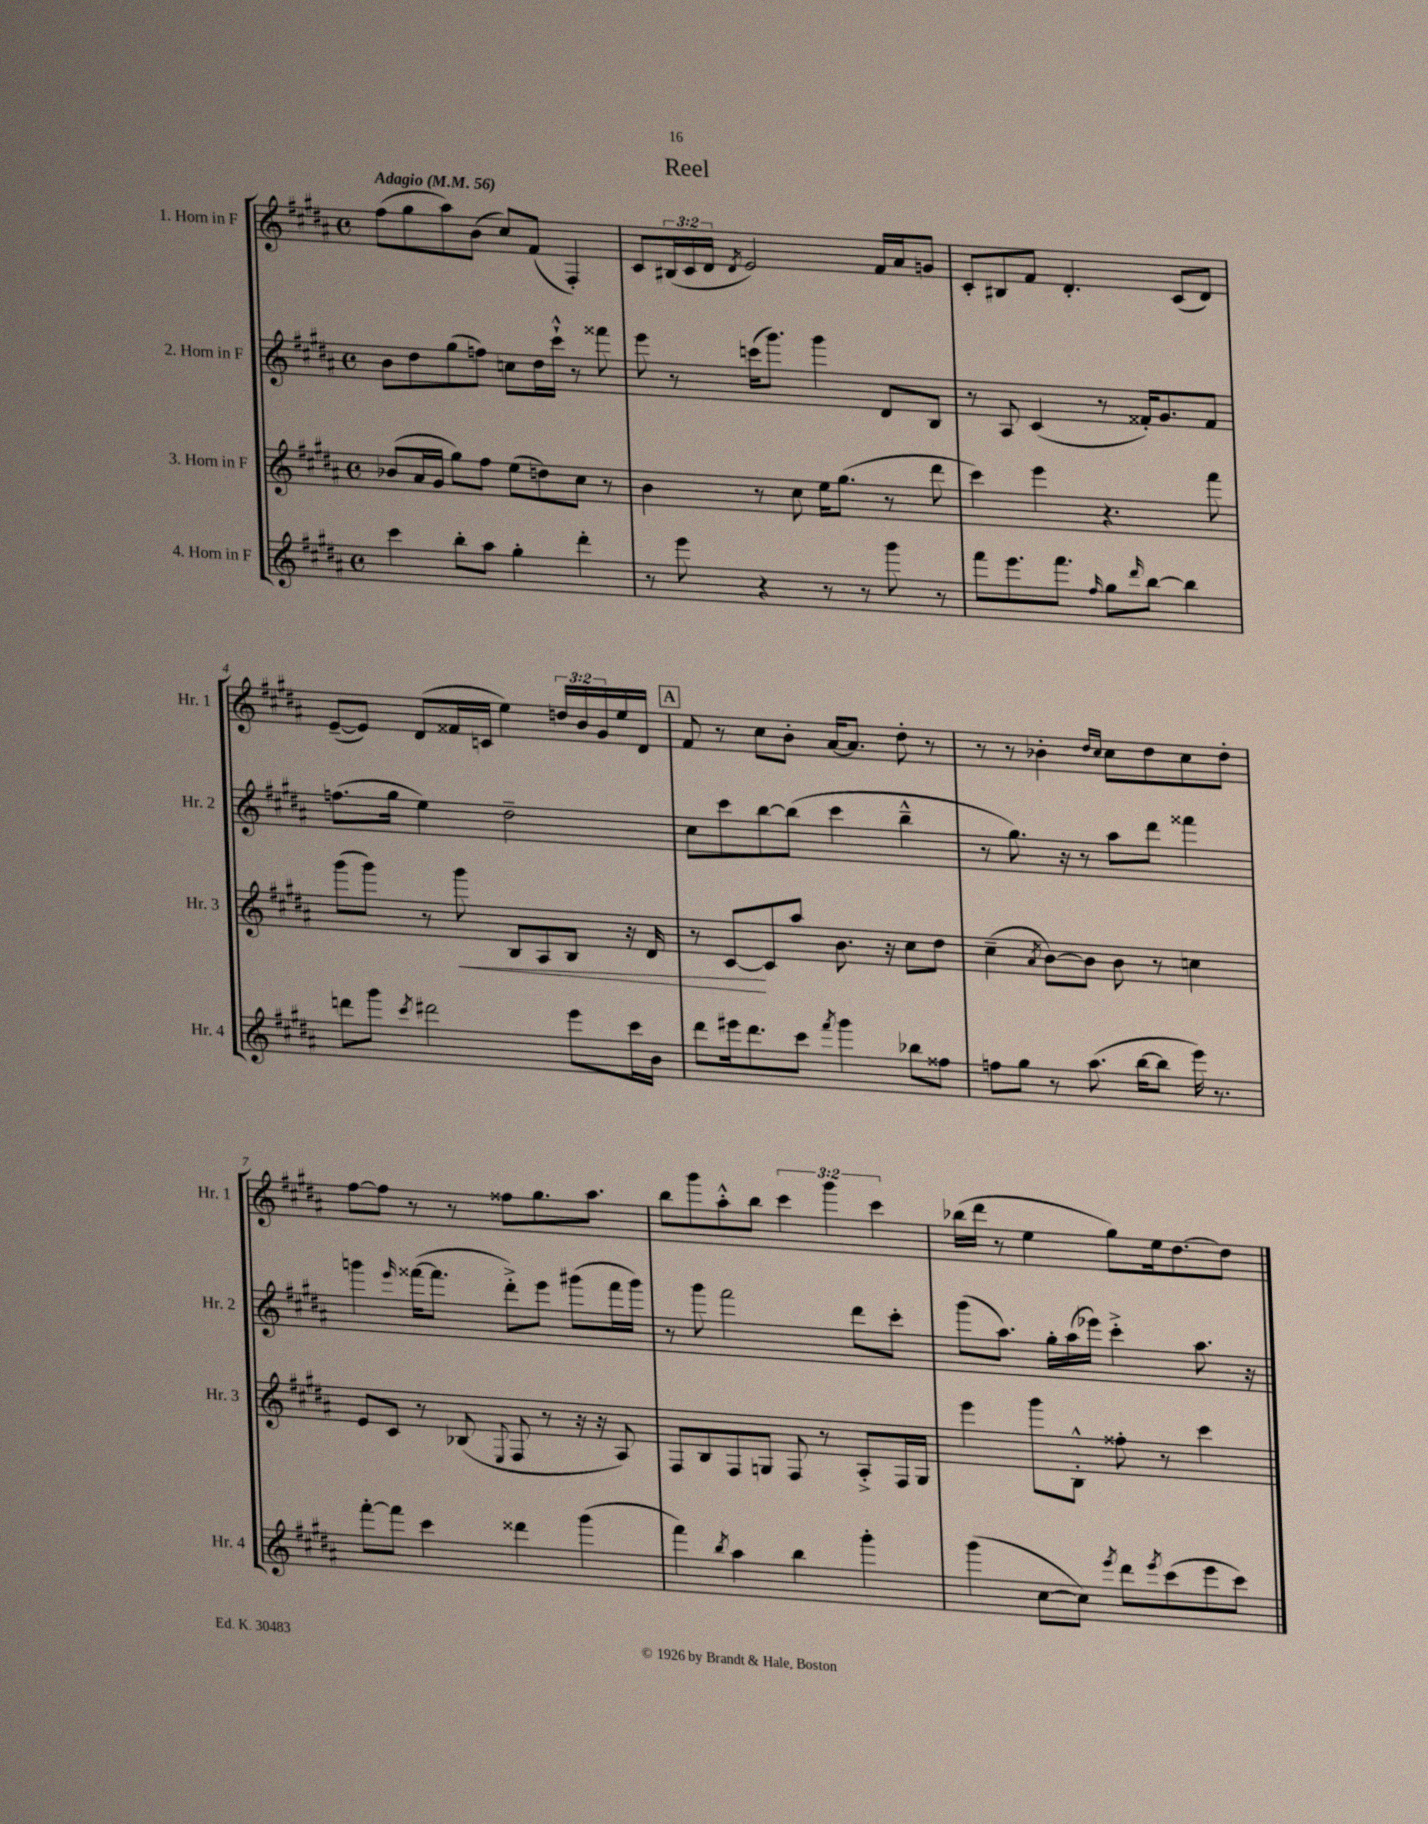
\header { title = "Reel" }
<<
\new StaffGroup <<
\new Staff = "s0" \with { instrumentName = "1. Horn in F" shortInstrumentName = "Hr. 1" } {
    \clef treble \key b \major \defaultTimeSignature \time 4/4 \override Staff.TupletNumber.text = #tuplet-number::calc-fraction-text \tempo "Adagio" 4 = 56
    fis''8( gis''8 ais''8) b'8( cis''8) fis'8( fis4-.) |
    cis'8 \tuplet 3/2 { bis16( cis'16 dis'16 } \acciaccatura { dis'8 } e'2) fis'16 ais'16 g'8 |
    cis'8-. bis8 fis'8 dis'4.-. cis'8( dis'8) |
    e'8~--( e'8) dis'8( fisis'16 c'16 e''4) \tuplet 3/2 { d''16 b'16 gis'16 } e''16 dis'16 |
    \mark \markup { \box "A" } fis'8 r8 cis''8 b'8-. ais'16~ ais'8. dis''8-. r8 |
    r8 r8 bes'4-. \grace { dis''16 cis''16 } cis''8 dis''8 cis''8 dis''8-. |
    fis''8~ fis''8 r8 r8 fisis''8 gis''8. ais''8. |
    b''8 gis'''8 ais''8-.-^ b''8 \tuplet 3/2 { cis'''4 gis'''4 cis'''4 } |
    bes''16( dis'''16 r8 e''4 gis''8) e''16 dis''8.~ dis''8 \bar "|." |
}
\new Staff = "s1" \with { instrumentName = "2. Horn in F" shortInstrumentName = "Hr. 2" } {
    \clef treble \key b \major \defaultTimeSignature \time 4/4
    b'8 dis''8 gis''8( f''8) c''8 dis''16 cis'''16-!-^ r8 fisis'''8 |
    e'''8 r8 c'''16( gis'''8.) gis'''4 dis'8 b8 |
    r8 ais8 cis'4( r8 fisis'16-.) gis'8. fisis'8 |
    f''8.( gis''16 e''4) dis''2-- |
    \mark \markup { \box "A" } cis''8 cis'''8 b''8~ b''8( cis'''4 b''4---^ |
    r8 gis''8.) r16 r8 ais''8 dis'''8 fisis'''4 |
    g'''4 \grace { e'''16 } fisis'''16~( fisis'''8. dis'''8-.->) e'''8 gis'''8( fisis'''16 gis'''16) |
    r8 gis'''8 fis'''2 dis'''8 cis'''8-. |
    gis'''8( ais''8.) gis''16-. ais''16( ees'''16) cis'''4-.-> ais''8. r16 \bar "|." |
}
\new Staff = "s2" \with { instrumentName = "3. Horn in F" shortInstrumentName = "Hr. 3" } {
    \clef treble \key b \major \defaultTimeSignature \time 4/4
    bes'8( ais'16 gis'16 gis''8) fis''8 e''8( d''8) cis''8 r8 |
    b'4 r8 cis''8 e''16 gis''8.( r8 dis'''8 |
    cis'''4) e'''4 r4. fis'''8 |
    gis'''8( gis'''8) r8 gis'''8\< b8 ais8 b8 r16 dis'16 |
    \mark \markup { \box "A" } r8 cis'8~\! cis'8 ais''8 b'8. r16 cis''8 dis''8 |
    cis''4--( \acciaccatura { ais'8 } b'8~) b'8 b'8 r8 c''4 |
    e'8 cis'8 r8 bes8( \appoggiatura { e8 } fis8 r8 r16 r16 ais8) |
    fis8 b8 fis8 g8 fis8 r8 ais8-.-> fis16 g16 |
    e'''4 gis'''8 b8-.-^ fisis''8-. r8 cis'''4 \bar "|." |
}
\new Staff = "s3" \with { instrumentName = "4. Horn in F" shortInstrumentName = "Hr. 4" } {
    \clef treble \key b \major \defaultTimeSignature \time 4/4
    cis'''4 b''8-. ais''8 gis''4-. dis'''4-. |
    r8 e'''8 r4 r8 r8 gis'''8 r8 |
    fis'''8 e'''8. fis'''8. \grace { fis''16 } gis''8 \grace { dis'''16 } b''8~ b''4 |
    d'''8 gis'''8 \acciaccatura { cis'''8 } dis'''2 e'''8 cis'''16 b'16 |
    \mark \markup { \box "A" } dis'''8 eis'''16 dis'''8. cis'''8 \acciaccatura { fis'''8 } gis'''4 bes''8 fisis''8 |
    f''8 gis''8 r8 ais''8.( b''16~ b''8 e'''16) r8. |
    fis'''8~-. fis'''8 cis'''4 disis'''4 gis'''4( |
    fis'''4) \acciaccatura { b''8 } ais''4 b''4 gis'''4-. |
    gis'''4( cis''8~ cis''8) \acciaccatura { e'''8 } dis'''8 \acciaccatura { e'''8 } cis'''8( e'''8 cis'''8) \bar "|." |
}
>>
>>
